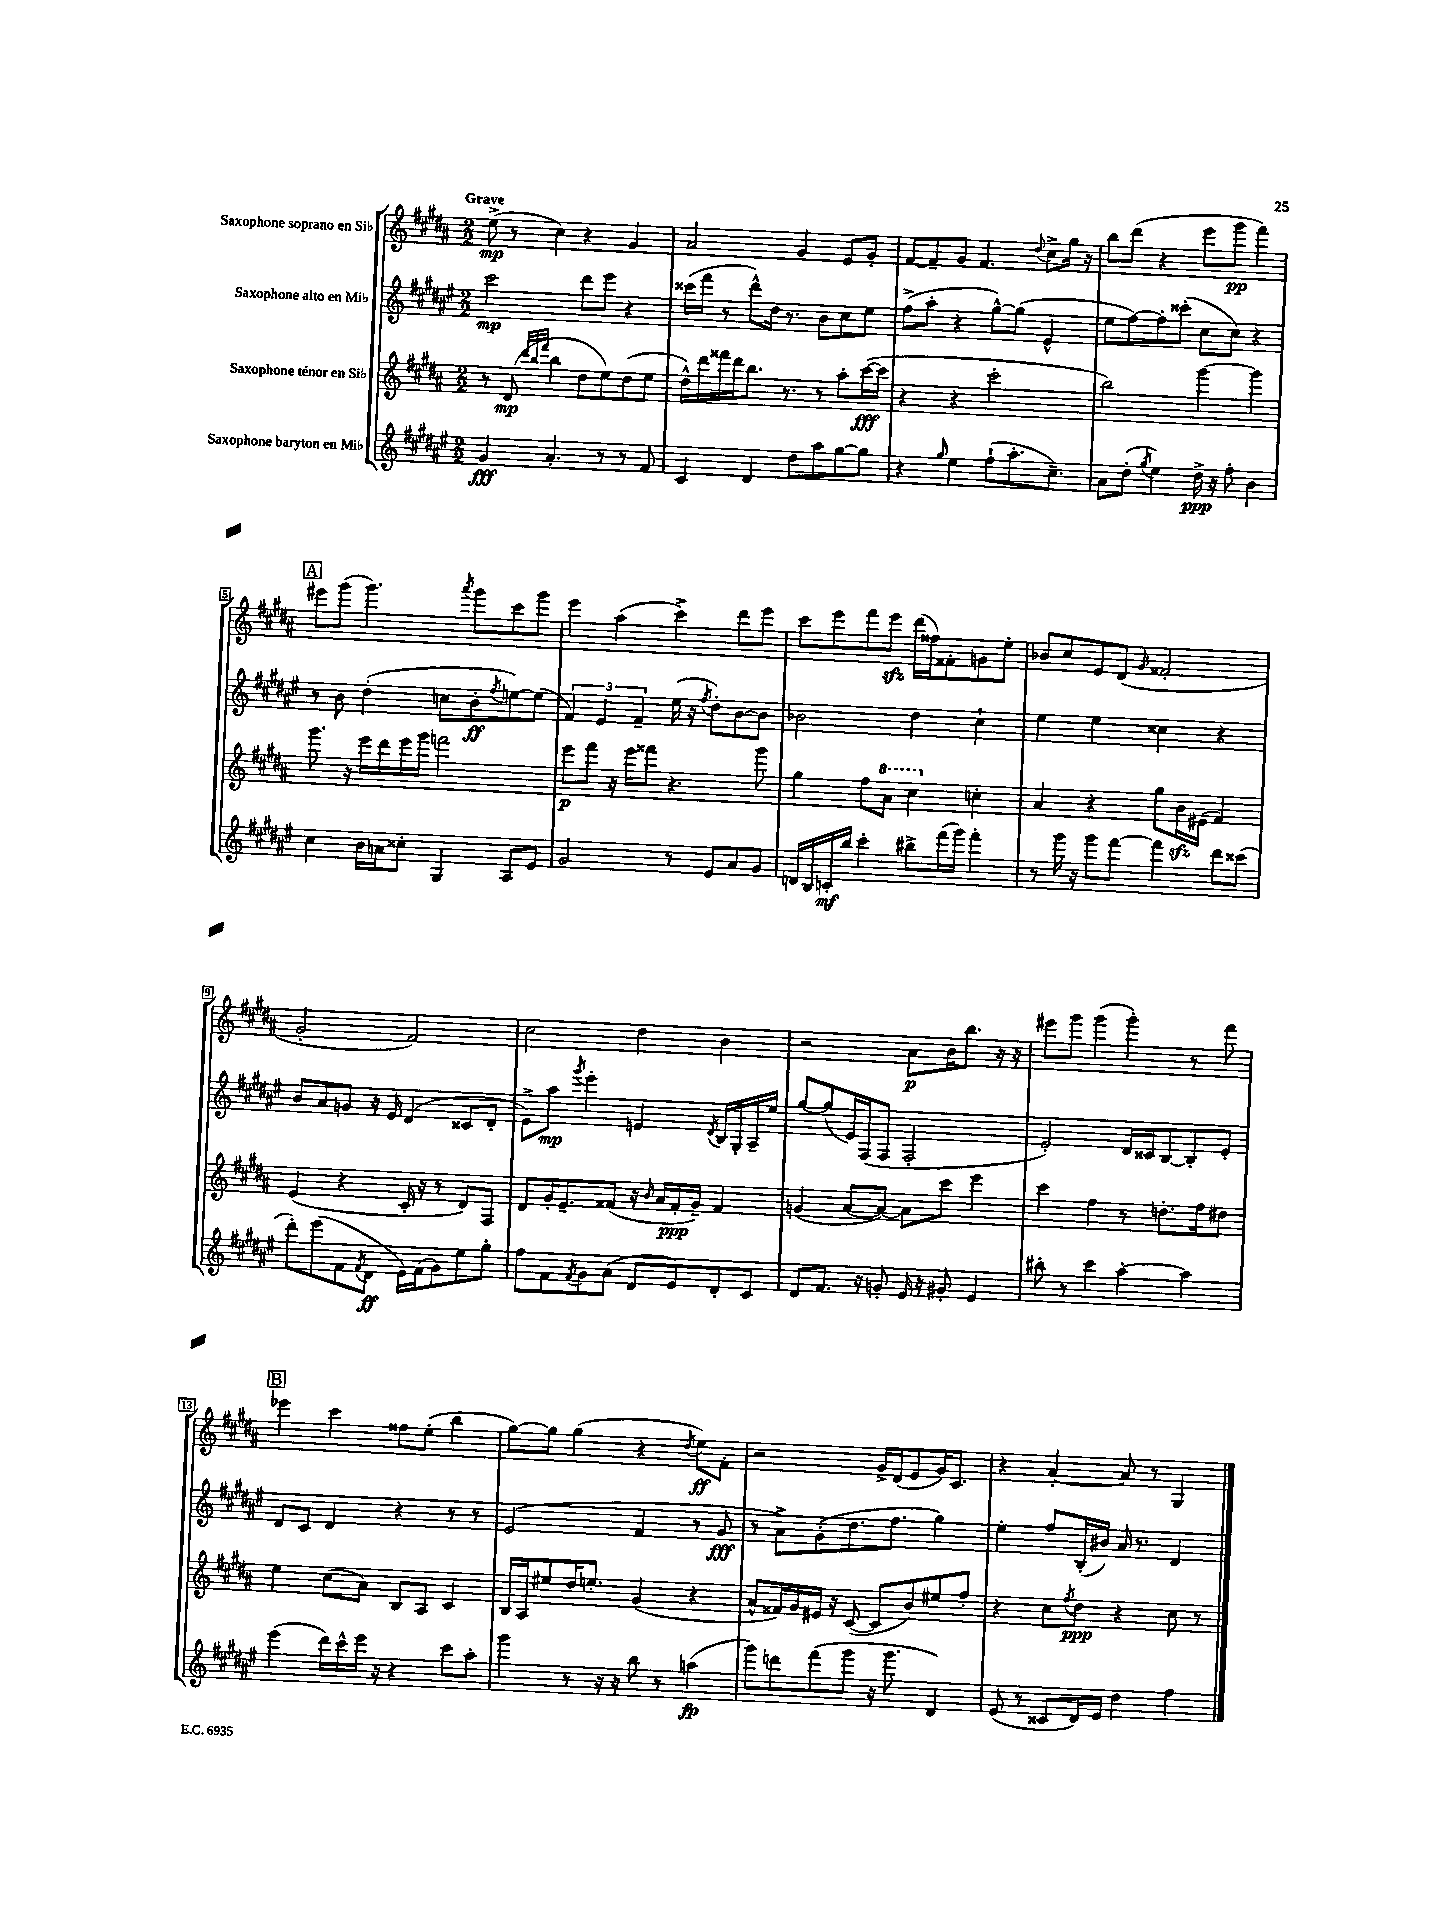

**kern	**dynam	**kern	**dynam	**kern	**dynam	**kern	**dynam
*part4	*part4	*part3	*part3	*part2	*part2	*part1	*part1
*staff4	*staff4	*staff3	*staff3	*staff2	*staff2	*staff1	*staff1
*I"Saxophone baryton en Mi♭	*	*I"Saxophone ténor en Si♭	*	*I"Saxophone alto en Mi♭	*	*I"Saxophone soprano en Si♭	*
*clefG2	*	*clefG2	*	*clefG2	*	*clefG2	*
*k[f#c#g#d#a#e#]	*	*k[f#c#g#d#a#]	*	*k[f#c#g#d#a#e#]	*	*k[f#c#g#d#a#]	*
*M2/2	*	*M2/2	*	*M2/2	*	*M2/2	*
=1	=1	=1	=1	=1	=1	=1	=1
!	!	!	!	!	!	!LO:TX:a:B:t=Grave	!
4g#/	fff	8r	.	2ccc#\	mp	(8ee^\	mp
.	.	(8d#/	mp	.	.	8r	.
.	.	32qqddd#/LLL	.	.	.	.	.
.	.	32qqbb/	.	.	.	.	.
.	.	32qqfff#/JJJ	.	.	.	.	.
4.a#'/	.	4bb\	.	.	.	4cc#\)	.
.	.	8dd#\L	.	8ddd#\L	.	4r	.
8r	.	8ee\)	.	8eee#\J	.	.	.
8r	.	(8dd#\	.	4r	.	4g#/	.
8f#/	.	8ee\J	.	.	.	.	.
=2	=2	=2	=2	=2	=2	=2	=2
4c#/	.	16dd#^^\LL)	.	(16ccc##X\LL	.	2a#/	.
.	.	16ddd#\	.	16fff#\JJ	.	.	.
.	.	16fff##X\	.	8r	.	.	.
.	.	16ddd#\J	.	.	.	.	.
4d#/	.	8.bb\J	.	8ddd#^^\L)	.	.	.
.	.	.	.	16dd#\Jk	.	.	.
.	.	8.r	.	8.r	.	.	.
8dd#\L	.	.	.	.	.	4g#/	.
8aa#\	.	8r	.	8b\L	.	.	.
[8gg#\	.	8aa#'\L	.	8cc#\	.	8e/L	.
8gg#\J]	.	([16ccc#\L	fff	8ee#\J	.	8g#'/J	.
.	.	16ccc#\JJ]	.	.	.	.	.
=3	=3	=3	=3	=3	=3	=3	=3
4r	.	4r	.	(8ff#^\L	.	[8f#/L	.
.	.	.	.	8aa#'\J	.	8f#~/]	.
16qqgg#/	.	.	.	.	.	.	.
4ee#\	.	4r	.	4r	.	8g#/J	.
.	.	.	.	.	.	4.f#/	.
(8ff#`\L	.	2ccc#'\	.	[8gg#^^\L)	.	.	.
8.aa#'\	.	.	.	(8gg#\J]	.	.	.
.	.	.	.	.	.	8qqdd#/	.
.	.	.	.	4e#^^/	.	8cc#^\L	.
8.cc#~\J)	.	.	.	.	.	.	.
.	.	.	.	.	.	16gg#\Jk	.
.	.	.	.	.	.	16r	.
=4	=4	=4	=4	=4	=4	=4	=4
8a#\L	.	2bb\)	.	8ee#\L	.	8bb\L	.
(8dd#'\J	.	.	.	[8ff#\)	.	(8ddd#\J	.
8qgg#/	.	.	.	.	.	.	.
4ee#\)	.	.	.	8ff#'\]	.	4r	.
.	.	.	.	(8ccc##X'\J	.	.	.
16dd#^\	ppp	[4ggg#\	.	8cc#\L	.	8eee\L	.
16r	.	.	.	.	.	.	.
8ff#'\	.	.	.	8cc#\J)	.	8ggg#\J	pp
4b\	.	4ggg#\]	.	4r	.	4fff#\)	.
!!LO:LB:g=z
!!LO:REH:place=s1:t=A
=5	=5	=5	=5	=5	=5	=5	=5
4cc#\	.	8.ggg#\	.	8r	.	8eee#X\L	.
.	.	.	.	8b\	.	(8ggg#\J	.
.	.	16r	.	.	.	.	.
16b\LL	.	16eee\LL	.	(4dd#'\	.	4.ggg#\)	.
16an\J	.	16ddd#\	.	.	.	.	.
8cc##X'\J	.	16eee\	.	.	.	.	.
.	.	16ggg#\JJ	.	.	.	.	.
4G#/	.	2fffn\	.	8ccn\L	.	.	.
.	.	.	.	.	.	8qaaa#/	.
.	.	.	.	8b'\	ff	8ggg#\L	.
.	.	.	.	8qff#/	.	.	.
8A#/L	.	.	.	[8een\)	.	8ccc#\	.
8e#/J	.	.	.	(8ee\J]	.	8ggg#\J	.
=6	=6	=6	=6	=6	=6	=6	=6
2g#/	.	8eee\L	p	6f#/)	.	4eee\	.
.	.	8fff#\J	.	.	.	.	.
.	.	.	.	6e#/	.	.	.
.	.	16r	.	.	.	(4aa#\	.
.	.	16eee\KL	.	.	.	.	.
.	.	.	.	6f#~/	.	.	.
.	.	8fff##X\J	.	.	.	.	.
8r	.	4.r	.	(16ee#\	.	4ccc#^\)	.
.	.	.	.	16r	.	.	.
.	.	.	.	8qff#/	.	.	.
8e#/L	.	.	.	8dd#'\L)	.	.	.
8a#/	.	.	.	[8b\	.	8ddd#\L	.
8g#/J	.	8ggg#\	.	8b\J]	.	8eee\J	.
=7	=7	=7	=7	=7	=7	=7	=7
16dn/LL	.	4gg#\	.	2b-X\	.	8ccc#\L	.
16B/	.	.	.	.	.	.	.
16cn'/	mf	.	.	.	.	8eee\	.
16bb/JJ	.	.	.	.	.	.	.
4ccc#'\	.	8ff#\L	.	.	.	8fff#\	.
*	*	*8va	*	*	*	*	*
.	.	8aa#\J	.	.	.	8eeezz\J	.
8bb#X^\L	.	4ccc#\	.	4dd#\	.	(16ddd#\LL	.
.	.	.	.	.	.	16ff##X\J)	.
(16fff#\L	.	.	.	.	.	8f##X'\	.
16ggg#\JJ)	.	.	.	.	.	.	.
*	*	*X8va	*	*	*	*	*
4fff#'\	.	4ccn'\	.	4cc#`\	.	8gn\	.
.	.	.	.	.	.	8ee'\J	.
=8	=8	=8	=8	=8	=8	=8	=8
8r	.	4a#/	.	4ee#\	.	8b-X/L	.
16ggg#\	.	.	.	.	.	8cc#/	.
16r	.	.	.	.	.	.	.
8ggg#\L	.	4r	.	4ee#\	.	8e/	.
[8fff#\J	.	.	.	.	.	(8d#/J	.
.	.	.	.	.	.	16qqg#/	.
4fff#\]	.	8gg#\L	.	4cc##X\	.	2f##X'/	.
.	.	16bzz\L	.	.	.	.	.
.	.	(16e#X\JJ	.	.	.	.	.
8ddd#\L	.	4f#/)	.	4r	.	.	.
(8ccc##X\J	.	.	.	.	.	.	.
!!LO:LB:g=z
=9	=9	=9	=9	=9	=9	=9	=9
8ddd#'\L)	.	(4e/	.	8b/L	.	2g#'/	.
(8eee#\	.	.	.	8a#/	.	.	.
8f#\	.	4r	.	8gn/J	.	.	.
8qf#/	.	.	.	.	.	.	.
8d#\J	ff	.	.	16r	.	.	.
.	.	.	.	16e#/	.	.	.
16e#\LL)	.	16c#'/	.	(4d#/	.	2f#/)	.
(16f#\J	.	16r	.	.	.	.	.
8g#\)	.	8r	.	.	.	.	.
8ee#\	.	8d#/L)	.	8c##X/L	.	.	.
8gg#'\J	.	8F#/J	.	8d#'/J	.	.	.
=10	=10	=10	=10	=10	=10	=10	=10
8ff#\L	.	8d#/L	.	8e#^\L)	.	2cc#\	.
8f#\	.	16g#'/K	.	8aa#\J	mp	.	.
.	.	8.e~/	.	.	.	.	.
8qf#/	.	.	.	8qggg#/	.	.	.
8g#\	.	.	.	4eee#'\	.	.	.
(8a#\J	.	(8f##X/J	.	.	.	.	.
8d#/L	.	16r	.	4en/	.	4dd#\	.
.	.	16qqb/	.	.	.	.	.
.	.	16a#/LL	.	.	.	.	.
8e#/)	.	16f##'/	ppp	.	.	.	.
.	.	16g#~/JJ)	.	.	.	.	.
.	.	.	.	8qd#/	.	.	.
8d#'/	.	4f##/	.	16B/LL	.	4b\	.
.	.	.	.	16G#'/	.	.	.
8c#/J	.	.	.	16A#~/	.	.	.
.	.	.	.	16ee#/JJ	.	.	.
=11	=11	=11	=11	=11	=11	=11	=11
8d#/L	.	(4gn/	.	[8gg#/L	.	2r	.
8.f#/J	.	.	.	(8gg#/]	.	.	.
.	.	[8a#/L	.	16e#/L)	.	.	.
16r	.	.	.	(16F#/J	.	.	.
8gn'/	.	8a#/J_)	.	8F#/J	.	.	.
16e#/	.	8a#\L]	.	2F#'/	.	8a#\L	p
16r	.	.	.	.	.	.	.
8g#X'/	.	8ccc#\J	.	.	.	16b\K	.
.	.	.	.	.	.	8.bb\J	.
4e#/	.	4eee\	.	.	.	.	.
.	.	.	.	.	.	16r	.
.	.	.	.	.	.	16r	.
=12	=12	=12	=12	=12	=12	=12	=12
8bb#X'\	.	4ccc#\	.	2e#'/)	.	8eee#X\L	.
8r	.	.	.	.	.	8ggg#\J	.
4ccc#\	.	4ff#\	.	.	.	(4ggg#\	.
[4aa#'\	.	8r	.	16d#/LL	.	4ggg#'\)	.
.	.	.	.	16c##X/J	.	.	.
.	.	8.ddn'\L	.	[8B/	.	.	.
4aa#\]	.	.	.	8B'/]	.	8r	.
.	.	16ff#\k	.	.	.	.	.
.	.	8dd#X\J	.	8e#'/J	.	8fff#\	.
!!LO:LB:g=z
!!LO:REH:place=s1:t=B
=13	=13	=13	=13	=13	=13	=13	=13
(4eee#\	.	4ee\	.	8d#/L	.	4eee-X\	.
.	.	.	.	8c#/J	.	.	.
16ddd#\LL)	.	(8cc#\L	.	4d#/	.	4ccc#\	.
16ccc#^^\	.	.	.	.	.	.	.
16eee#\JJ	.	8a#\J)	.	.	.	.	.
16r	.	.	.	.	.	.	.
4r	.	8B/L	.	4r	.	8ff##X\L	.
.	.	8A#/J	.	.	.	(8ee'\J	.
8ccc#\L	.	4c#/	.	8r	.	4bb\	.
8aa#'\J	.	.	.	8r	.	.	.
=14	=14	=14	=14	=14	=14	=14	=14
4ggg#\	.	16B/LL	.	(2e#/	.	[8gg#\L)	.
.	.	16A#/J	.	.	.	.	.
.	.	8ee#X/	.	.	.	8gg#\J]	.
8r	.	16dd#/K	.	.	.	(4gg#\	.
.	.	8.een'/J	.	.	.	.	.
16r	.	.	.	.	.	.	.
16r	.	.	.	.	.	.	.
8bb\	.	(4g#/	.	4f#/	.	4r	.
8r	.	.	.	.	.	.	.
.	.	.	.	.	.	8qdd#/	.
(4aan\	fp	4r	.	8r	.	8ee\L)	ff
.	.	.	.	8g#/	fff	8f#'\J	.
=15	=15	=15	=15	=15	=15	=15	=15
8ggg#\L)	.	8a#^^/L	.	8r	.	2r	.
8dddn\	.	16f##X/L)	.	8a#^\L)	.	.	.
.	.	16g#/	.	.	.	.	.
(8fff#\	.	16e#X/JJ	.	(8g#'\	.	.	.
.	.	16r	.	.	.	.	.
8ggg#\J	.	([8c#/	.	8.dd#\	.	.	.
16r	.	8c#/L]	.	.	.	16g#^/LL	.
8.ggg#\	.	.	.	8.ff#\J	.	(16d#/J	.
.	.	8b/)	.	.	.	8e/	.
4d#/)	.	8ee#X/	.	4gg#\)	.	16g#/K)	.
.	.	.	.	.	.	8.c#/J	.
.	.	8ff#'/J	.	.	.	.	.
=16	=16	=16	=16	=16	=16	=16	=16
(8e#/	.	4r	.	4ee#'\	.	4r	.
8r	.	.	.	.	.	.	.
8c##X/L	.	8cc#\L	.	8ff#/L	.	[4a#'/	.
.	.	8qff#/	.	.	.	.	.
16d#/L)	.	8dd#\J	ppp	(16B'/L	.	.	.
16e#/JJ	.	.	.	16b#X/JJ)	.	.	.
4dd#\	.	4r	.	16a#/	.	8a#/]	.
.	.	.	.	8.r	.	.	.
.	.	.	.	.	.	8r	.
4ff#\	.	8cc#\	.	4d#/	.	4G#/	.
.	.	8r	.	.	.	.	.
==	==	==	==	==	==	==	==
*-	*-	*-	*-	*-	*-	*-	*-
